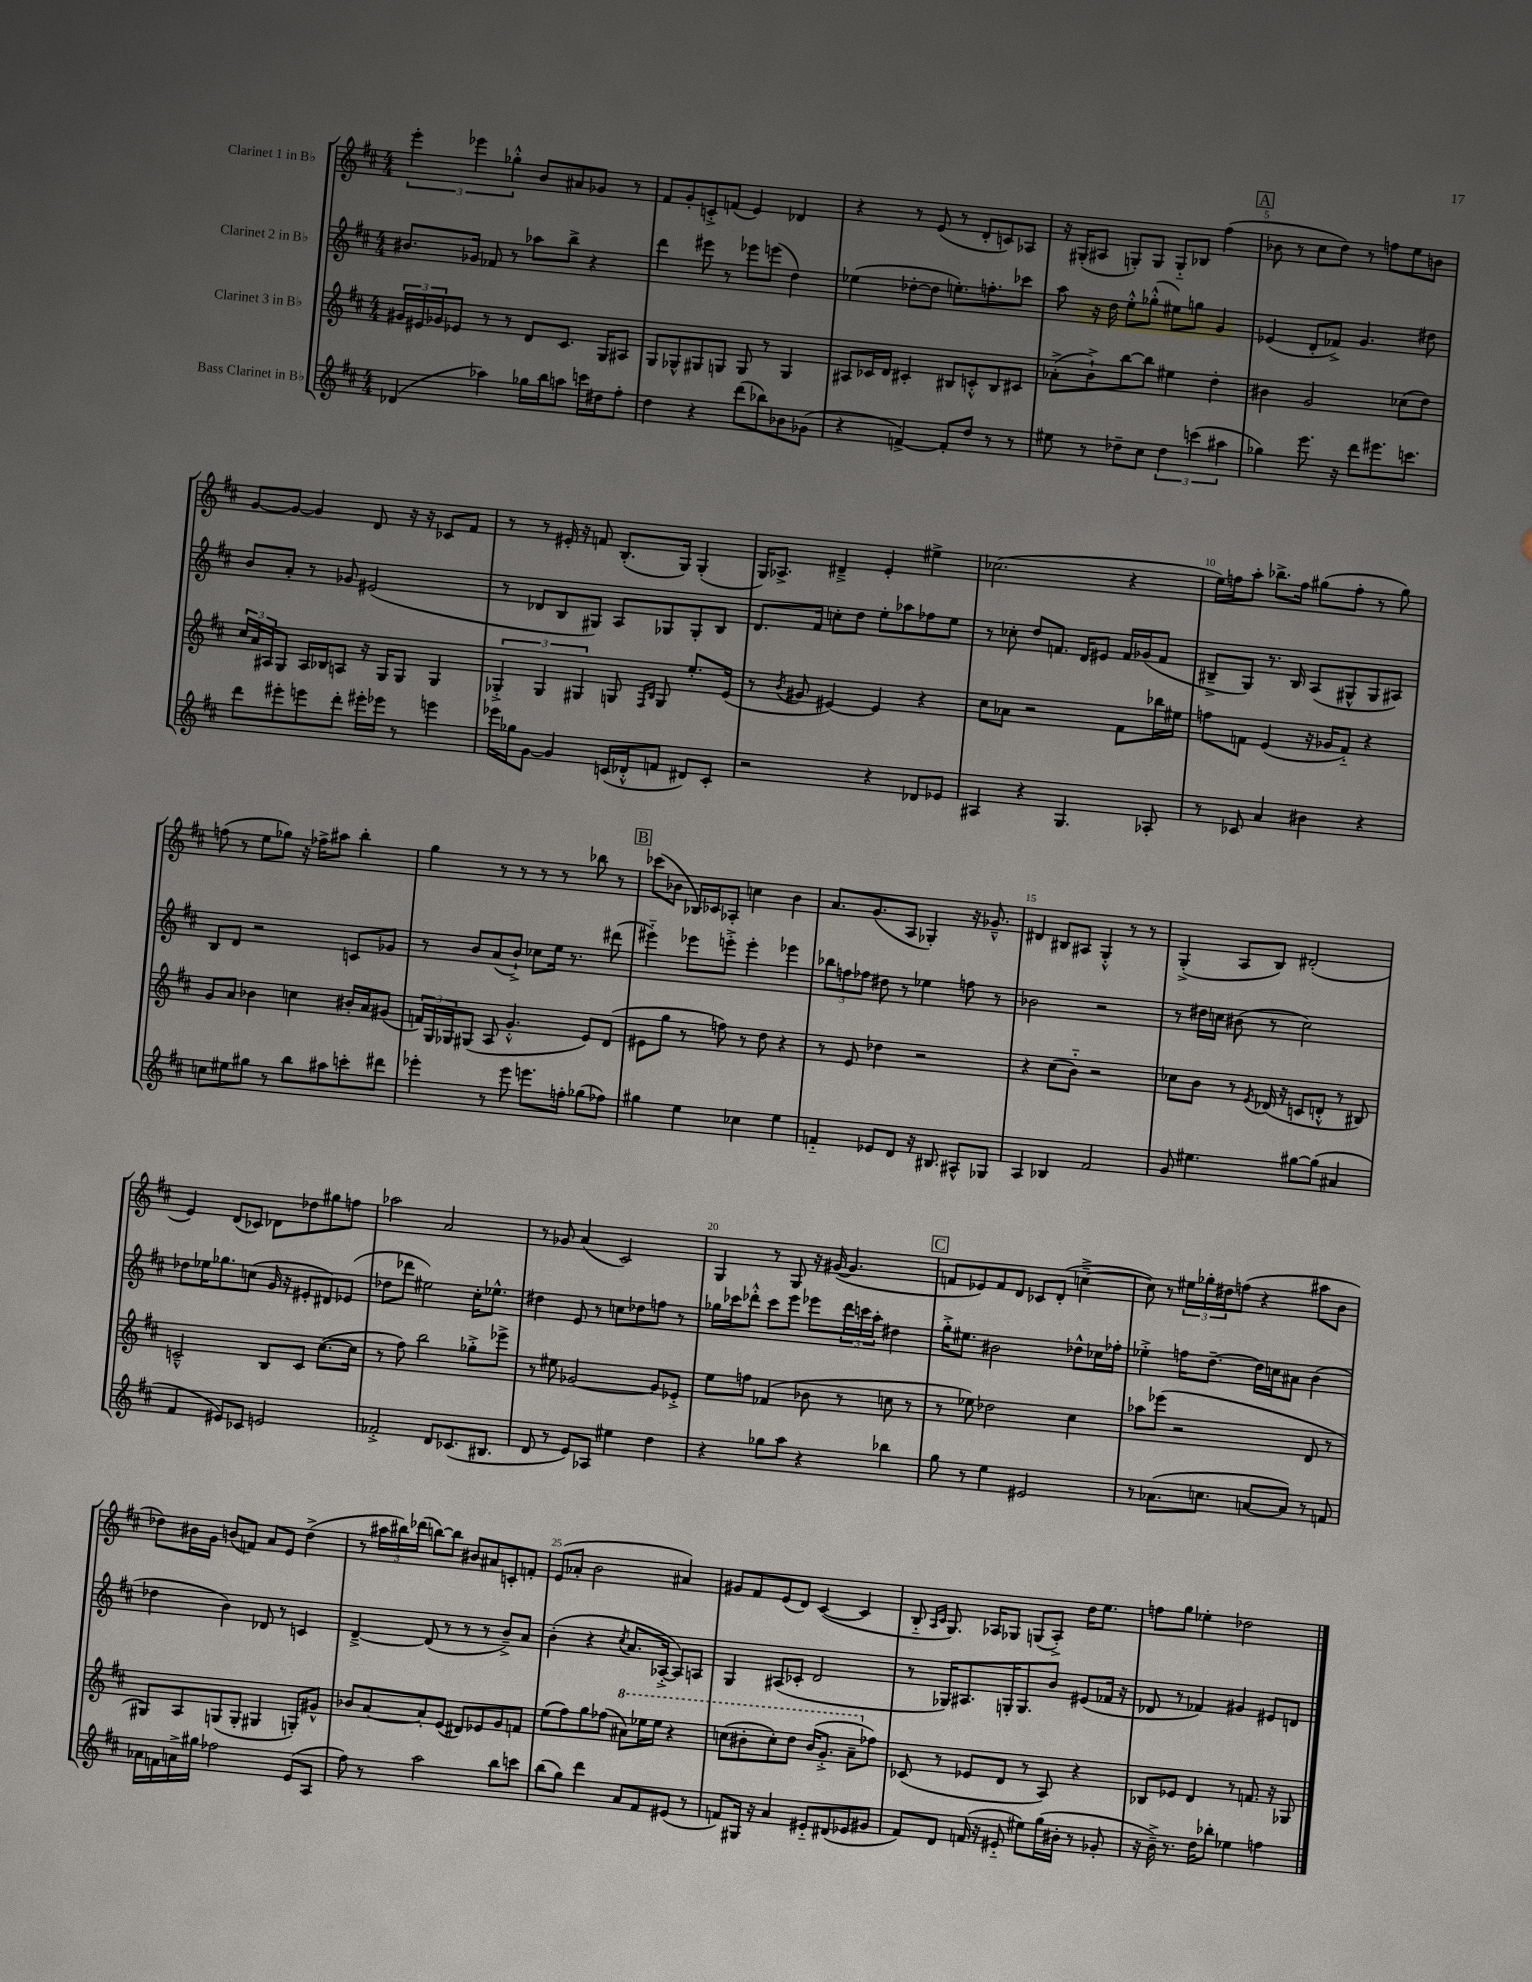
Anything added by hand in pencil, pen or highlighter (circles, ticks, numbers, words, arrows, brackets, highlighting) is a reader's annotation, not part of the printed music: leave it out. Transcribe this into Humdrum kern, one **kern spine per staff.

**kern	**kern	**kern	**kern
*staff4	*staff3	*staff2	*staff1
*clefG2	*clefG2	*clefG2	*clefG2
*k[f#c#]	*k[f#c#]	*k[f#c#]	*k[f#c#]
*M4/4	*M4/4	*M4/4	*M4/4
(4d-/	24g#/LL	8.b#/L	6eee'\
.	24e#/	.	.
.	24g-/J	.	.
.	8e-/J	.	.
.	.	.	6eee-\
.	.	16g-/Jk	.
4aa-\)	8r	8f-/	.
.	.	.	6gg-'^^\
.	8r	8r	.
16gg-\LL	8d/L	8aa-\L	8b/L
16bb\J	.	.	.
8aa\J	8.c#/J	8bb^\J	8a#/
16ccc\LL	.	4r	8g-/J
16dd#\J	16G/LK	.	.
8ff#'\J	8A#/J	.	8r
=	=	=	=
4dd\	8G/L	4ddd\	8f#/L
.	8G-^^/	.	8g'/
4r	8G#/	8eee#\	8c'^/
.	8G/J	8r	(8f/J
(8ddd\L	8G/	8eee-\L	4e/)
8bb-\)	8r	(8eee\J	.
8b-\	4G/	4dd\)	4d-/
(8g-\J	.	.	.
=	=	=	=
4r	8A#/L	(4ee-\	4r
.	16c-/L	.	.
.	16d/JJ	.	.
[4f^/)	4c#'/	[8dd-'\L	8r
.	.	8dd-\]J	(8e/
8f'/]L	8B#/L	8.ee'\L)	8r
8dd/J	8c'^^/	.	8d'/L
.	.	8.ff'\	.
8r	8B#/	.	8c/)
8r	8c#/J	8ccc-\J	8A-/J
=	=	=	=
8ee#\	(8a-'^\L	8aa\	16r
.	.	.	(16G#'/LK
8r	8b`^\)	16r	8A#/J
.	.	16dd\	.
8dd-~\L	[8bb\	8ee'^^\L	8G'/L)
8cc#\J	8bb\]J	(8gg-'^^\J	8G/J
6dd-\	4ee#\	8ee#\L)	8G'~/L
.	.	8gg\J	8B-/J
(6ccc\	.	.	.
.	4dd'\	4g/	(4ff#\
6aa#\	.	.	.
=	=	=	=
4gg-\)	4b#\	(4e-/	8b-\
.	.	.	8r
8.eee\	2g/	8d'/L	8cc#\L
.	.	8f-^/J)	8dd\J)
16r	.	.	.
8ddd\L	.	4.g/	8r
8.eee#\	.	.	8ff\L
.	(8cc-\L	.	8ee\
8.ccc\J	.	.	.
.	8dd\J)	8dd#\	8b\J
=	=	=	=
8ddd\L	24cc#/LL	8b/L	[8g/L
.	24a/	.	.
.	24A#/J	.	.
8eee#'\	8G/J	8a'/J	8g/_J
8eee\	16A#/LL	8r	4g/]
.	16B-/J	.	.
8ddd'\J	8A/J	8g-/	.
16eee#'\LL	16r	(2e#/	8d/
16eee-\JJ	16G/LK	.	.
8r	8G/J	.	16r
.	.	.	16r
4eee\	4G/	.	8c-/L
.	.	.	8f#/J
=	=	=	=
16eee-\LL	6G-'^/	8r	8r
16gg-\J	.	.	.
[8g\J	.	8d-/L	8r
.	6G-/	.	.
4g/]	.	8B/	16e#'/
.	.	.	16r
.	6G#/	.	.
.	.	8G#/J)	8f/
(16c/LL	8G/	8A/L	(8.B'/L
16d-'^^/J	.	.	.
.	16qqF#/LL	.	.
.	16qqB/JJ	.	.
8f/J	8G/	8G-/	.
.	.	.	16G/Jk)
8d#/L)	8.ee'/L	8G-'/	(4G'/
8c'/J	.	8B/J	.
.	(16e/Jk	.	.
=	=	=	=
2r	8r	8.d/L	16G/LK)
.	.	.	8.A-^/J
.	8qb/	.	.
.	8g#/	.	.
.	.	16f#/Jk	.
.	[4e#/)	8cc'\L	4d#~^/
.	.	8dd\J	.
4r	4e#/]	8ee'\L	4e'/
.	.	8aa-\	.
8d-/L	4r	8ff-\	4ee#^\
8e-/J	.	8ee\J	.
=	=	=	=
4A#/	8cc#\L	8r	(2.cc-\
.	8a-\J	8cc-'\	.
4r	2r	8dd/L	.
.	.	8.f/J	.
4.G/	.	.	.
.	.	16d/LK	.
.	.	8e#/J	.
.	8f#\L	16f/LL	4r
.	.	(16g-/J	.
8A-'/	16bb-\L	8f/J	.
.	16ee#\JJ	.	.
=	=	=	=
8r	8ff\L	8B#~^/L	16ee\LL)
.	.	.	16ff\J
8c-/	8f\J	8G/J)	8aa'\J
4a/	(4e/	8.r	8.bb-^\L
.	.	16B#/	16ff\Jk
4b#\	16r	(8A/L	(8gg#\L
.	16g-/LK	.	.
.	8f'~/J)	8G#^^/	8ff'\J
4r	4r	8G#/	8r
.	.	8A#/J)	8gg#\)
=	=	=	=
8cc\L	8g/L	8B/L	(8ff\
8ee#\	8a/J	8d/J	8r
8gg#\J	4b-\	2r	8ee\L
8r	.	.	8gg-\J)
8bb\L	4cc\	.	16r
.	.	.	16ff-^\LK
8aa#\	.	.	8aa#\J
8ccc'\	16b#'/LL	8c/L	4bb'\
.	16a/J	.	.
8ddd#\J	(8g#/J	8g-/J	.
=	=	=	=
4eee-'\	24f/LL)	8r	4gg\
.	24G/	.	.
.	24G-/J	.	.
.	(8G#/J	8b/L	.
8r	8A/	(8a/	8r
8eee-\	4.g'^^/	8b`^/J)	8r
8.eee\L	.	8cc-\L	8r
.	.	16ee\Jk	8r
16ff'\Jk	.	8.r	.
(8gg-\L	8e/L)	.	8bb-\
8ff-\J)	(8d/J	(8ddd#\	8r
=	=	=	=
4gg#\	8e#\L	4eee#'~\)	(8ccc-\L
.	8gg\J	.	8b-\J
4ee\	8r	8eee-\L	16B-/LL)
.	.	.	16c-/J
.	8ff\)	8eee'^\J	8A-'/J
4cc-\	8r	4eee'\	4cc\
.	8dd\	.	.
4ee\	4r	4eee-\	4b-\
=	=	=	=
4f'~/	8r	12bb-\L	8.a/L
.	.	12ff\	.
.	8e/	.	.
.	.	12ff-\J	.
.	.	.	(8.g/
8e-/L	4dd-\	8dd#\	.
8d/J	.	8r	8A/J
16r	2r	4ee-\	4G-'/)
8.B#/	.	.	.
8A#^^/L	.	8ff\	16r
.	.	.	8.g-~^^/
8G-/J	.	8r	.
=	=	=	=
4A/	4r	2b-\	4d#/
4B-/	(8cc#\L	.	8B#/L
.	8b'~\J)	.	8A#/J
2f#/	2r	2r	4G'^^/
.	.	.	8r
.	.	.	8r
=	=	=	=
8g/	8cc-\L	8r	(4G'^/
4.ee#\	8b\J	16dd#\LL	.
.	.	16cc\JJ	.
.	8r	(8b#\	8A/L
.	8qe/	.	.
.	(16d-/	8r	8B/J)
.	16r	.	.
[8gg#\L	8c/L	2cc\)	(2d#'/
(8gg#\]J	8d'^^/J	.	.
4a#/	8r	.	.
.	8B#/)	.	.
=	=	=	=
4f#/	2c~^^/	8dd-\L	4e/)
.	.	16ee-\K	.
.	.	8.gg-\	.
8e#/L)	.	.	(8d/L
8c-/J	.	(8cc\J	8c-/J)
2e/	8B/L	16g/	8d-\L
.	.	16r	.
.	8c/J	8e#'/L	8dd-\
.	([8.cc#\L	8d#/)	8gg#\
.	.	(8e-/J	8ff\J
.	16cc#\]Jk	.	.
=	=	=	=
2f-'^/	8r	8dd-\L	2aa-\
.	8ff#\)	8ddd-\J	.
.	2bb\	2ee#\)	.
8d/L	.	.	2a/
(8.c-/	.	.	.
.	8gg-'^\L	16cc#'\LK	.
8.B#/J	.	8.ee-^^\J	.
.	8eee-^\J	.	.
=	=	=	=
8d/	8r	4dd#\	8r
8r	8ee#\	.	8g-/
8e/L)	[2g-/	8e/	(4a/
8A-/J	.	8r	.
4ee#\	.	8cc\L	2c#/)
.	.	8dd-\	.
4dd\	8g-/]L	8ff\J	.
.	8e-'^/J	8r	.
=	=	=	=
4r	8ee\L	16gg-\LL	4G/
.	.	16ccc-\J	.
.	8ff\J	8ddd-'^^\J	.
8gg-\L	(4f-/	8ccc-\L	8r
8aa\J	.	8eee\J	8G/
4r	8b-\	8eee-\L	16r
.	.	.	([16g#/
.	8r	24ddd-\L	4.g#/]
.	.	24ccc\	.
.	.	24aa'\JJ	.
4bb-\	8cc\	4dd#\	.
.	8r	.	.
=	=	=	=
8gg\	8r	16gg'^\LK	8f/L
.	.	8.ee#\J	.
8r	8ee-\)	.	8e-/)
4ee\	2dd-\	2b#\	8f/
.	.	.	8d/J
2e#/	.	.	8c-/L
.	.	.	(8d'/J
.	4cc#\	8dd-^^\L	[4cc~^\
.	.	16cc-\L	.
.	.	16ff-'\JJ	.
=	=	=	=
8r	8aa-\L	4ee-'^\	8cc\])
(8.a-\L	(8eee-\J	.	8r
.	2r	16ff\LK	24ee#\LL
.	.	.	24gg-'\
8.cc\J	.	[8.dd~\J	.
.	.	.	24dd#\J
.	.	.	(8ff\J
[8a/L	.	16dd\]LL	4r
.	.	16cc\J	.
8a/]J)	.	8a#\J	.
8r	8d/	(4b\	8aa#\L
8f/	8r	.	8b\J
=	=	=	=
16a-\LL	8G#/L)	4dd-\	8dd-\L)
16f\	.	.	.
16a^\	8A/	.	16b#\L
16gg#\JJ	.	.	16g\JJ
2ff-\	(8G/	4b\)	(8b/L
.	8G'/J	.	8f/J)
.	4G#/	8d-/	8a/L
.	.	8r	8e/J
(8e/L	8G'/L)	4c/	(4dd-^\
8A/J	8g#^^/J	.	.
=	=	=	=
8ff#\)	8b-/L	[4d~^/	8r
8r	[8a/	.	24aa#\LL
.	.	.	24bb#\)
.	.	.	(24ddd-\JJ
2aa\	8a'/]	(8d/]	[8bb\L)
.	(8e/J	8r	8bb\]J
.	8d#/L)	8r	8b#/L
.	8e-/	8r	8a#/
8bb\L	8g/	8b~^/L)	8c'/
8ccc\J	8f/J	8a/J	8f'/J
=	=	=	=
(8bb\L	(8ee\L	(4b'\	(8e/L
8gg\J)	8ff#\)	.	8a-'/J
4ddd\	8gg\	4r	2b\
.	(8ff-\J	.	.
.	.	8qcc#/	.
8a/L	8aa#\L)	8.a/L	.
8f#/	16eee-\L	.	.
.	16eee-\JJ	[16A-'^/Jk	.
(8e#/J	4r	8A-/]L)	4a#/)
8r	.	8A/J	.
=	=	=	=
8f/L)	(8ccc\L	4G/	8g#/L
16G#/Jk	8bb#'\	.	8f#/
16r	.	.	.
4a/	8ccc'\)	(8A#/L	(8e/
.	8ddd\J	8c-'/J	8d/J)
8e#'~/L	(16bb#/LK	2d/	([4c#/
.	8.gg'^/J	.	.
(8d#/	.	.	.
8e-/	8aa~\L	.	4c#/]
8g#/J	8ff-\J)	.	.
=	=	=	=
8f#/L)	(8c-/	8r	8B'~/
.	.	.	16qqA/LL
.	.	.	16qqc#/JJ
8d/J	8r	16G-/LK)	8.G/)
.	.	8.A#/	.
(16f/	8e-/L	.	.
16r	.	.	16A-/LK
8e#'~/	8d/J	16G'/K	8G-/J
.	.	8.G/	.
8ee#\L)	8r	.	(8G/L
(16gg\L	8A/)	8b/J	8A-'^/J)
16b#'\JJ	.	.	.
8r	4r	(8e#/L	16dd\LK
.	.	.	8.ee\J
8g-'/	.	16f-/Jk	.
.	.	16r	.
=	=	=	=
16r	8B-/L	8d-/	8ff\L
16b~^\)	.	.	.
8.r	8e-/J	8r	8gg\J
.	4d/	4f-/)	4ee-'\
16dd\LK	.	.	.
8bb-'\J	.	.	.
4ee-\	8r	4g#/	2dd-\
.	8.f/	.	.
4ff\	.	8e#/L	.
.	16r	.	.
.	8G-/	8d/J	.
==	==	==	==
*-	*-	*-	*-
